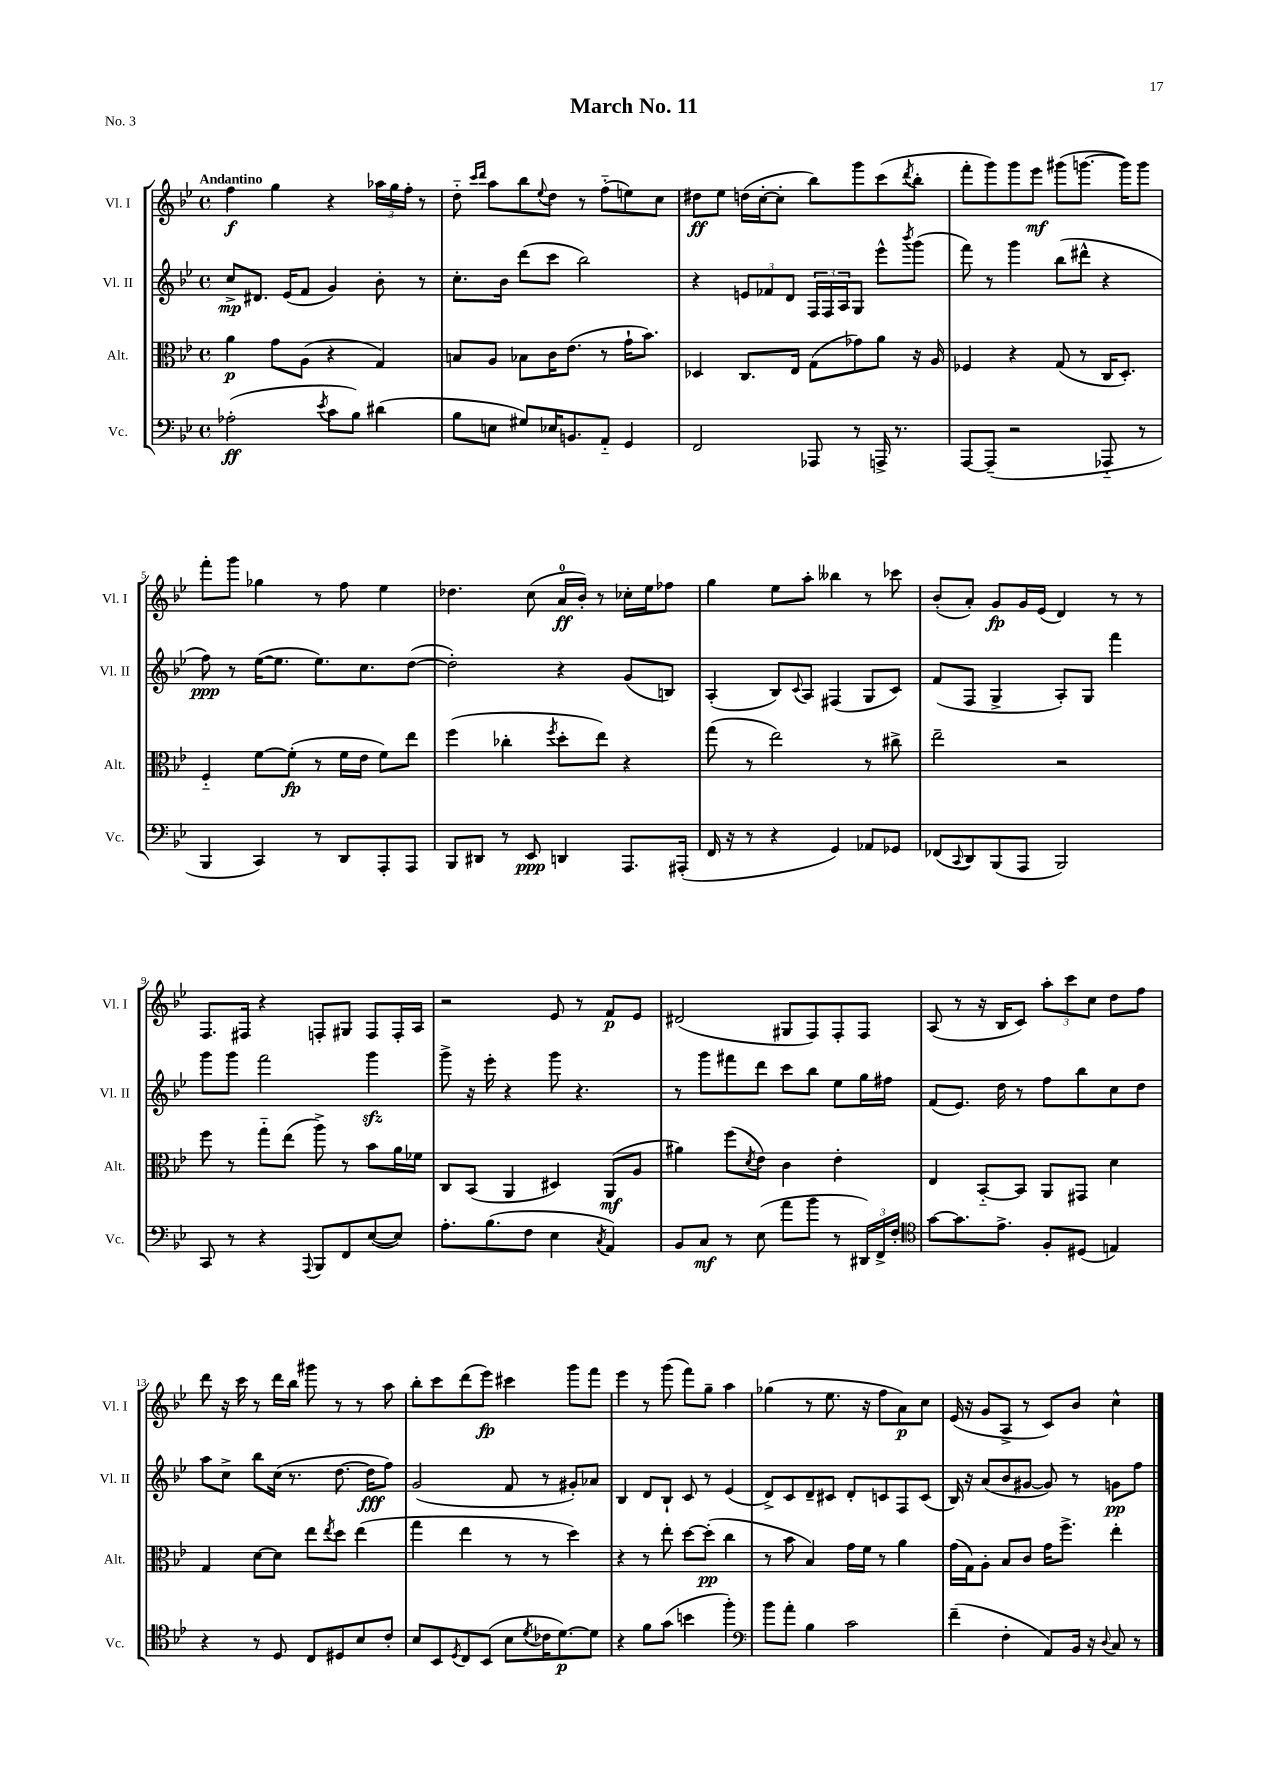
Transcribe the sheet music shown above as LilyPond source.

\header { title = "March No. 11" piece = "No. 3" }
<<
\new StaffGroup <<
\new Staff = "s0" \with { instrumentName = "Vl. I" shortInstrumentName = "Vl. I" } {
    \clef treble \key bes \major \defaultTimeSignature \time 4/4 \tempo "Andantino"
    f''4\f g''4 r4 \tuplet 3/2 { aes''16 g''16 f''16-. } r8 |
    d''8-_ \grace { c'''16 d'''16 } a''8 bes''8 \appoggiatura { ees''8 } d''8 r8 f''8-_( e''8) c''8 |
    dis''8\ff ees''8 d''16( c''16~-. c''8-. bes''8) g'''8 c'''8( \acciaccatura { d'''8 } bes''8-. |
    f'''8-. g'''8) g'''8 ees'''8\mf gis'''8( g'''8.~ g'''16) g'''8 |
    f'''8-. g'''8 ges''4 r8 f''8 ees''4 |
    des''4. c''8( a'16-0\ff bes'16-.) r8 ces''16-. ees''16 fes''8 |
    g''4 ees''8 a''8-. beses''4 r8 ces'''8 |
    bes'8-.( a'8-.) g'8\fp g'16 ees'16( d'4) r8 r8 |
    f8. fis16 r4 f8-. gis8 f8 f16-. a16 |
    r2 ees'8 r8 f'8\p ees'8 |
    dis'2( gis8 f8) f8-. f8 |
    a8( r8 r16 bes16 c'8) \tuplet 3/2 { a''8-. c'''8 c''8 } d''8 f''8 |
    d'''8 r16 c'''16 r8 d'''16 bes''16 gis'''8 r8 r8 a''8 |
    bes''8-. c'''8 d'''8( ees'''8\fp) cis'''4 g'''8 f'''8 |
    ees'''4 r8 g'''8( f'''8) g''8-- a''4 |
    ges''4( r8 ees''8. r16 f''8 a'8\p) c''8 |
    ees'16( r16 g'8 a8-> r8 c'8) bes'8 c''4-^ \bar "|." |
}
\new Staff = "s1" \with { instrumentName = "Vl. II" shortInstrumentName = "Vl. II" } {
    \clef treble \key bes \major \defaultTimeSignature \time 4/4
    c''8->\mp dis'8. ees'16( f'8 g'4) bes'8-. r8 |
    c''8.-. bes'16 d'''8( c'''8 bes''2) |
    r4 \tuplet 3/2 { e'8 fes'8 d'8 } \tuplet 3/2 { f16 f16 a16 } g8 ees'''8-^ \acciaccatura { bes'''8 } g'''8( |
    f'''8) r8 g'''4 bes''8( dis'''8-^ r4 |
    f''8\ppp) r8 ees''16~( ees''8. ees''8.) c''8. d''8~( |
    d''2-.) r4 g'8( b8) |
    a4-.( bes8) \appoggiatura { c'8 } a8 fis4( g8 c'8) |
    f'8( f8 g4-> a8-.) g8 f'''4 |
    g'''8 g'''8 f'''2 g'''4\sfz |
    g'''8-> r16 ees'''16-. r4 g'''8 r4. |
    r8 g'''8 fis'''8 d'''8 c'''8 bes''8 ees''8 g''16 fis''16 |
    f'8( ees'8.) d''16 r8 f''8 bes''8 c''8 d''8 |
    a''8 c''8-> bes''8 c''16( r8. d''8.~ d''16\fff f''8) |
    g'2( f'8 r8 gis'8-.) aes'8 |
    bes4 d'8 bes8-! c'8 r8 ees'4( |
    d'8->) c'8 d'8-- cis'8 d'8-. c'8 f8 c'8( |
    bes16) r16 a'8( bes'8 gis'8~ gis'8) r8 g'8\pp f''8 \bar "|." |
}
\new Staff = "s2" \with { instrumentName = "Alt." shortInstrumentName = "Alt." } {
    \clef alto \key bes \major \defaultTimeSignature \time 4/4
    a'4\p g'8 a8( r4 g4) |
    b8 a8 bes8 c'16 ees'8.( r8 g'16-! bes'8.) |
    des4 c8. ees16 g8( ges'8) a'8 r16 a16 |
    fes4 r4 g8( r8 c16 d8.-.) |
    f4-_ f'8~ f'8-.\fp( r8 f'16 ees'16 f'8) ees''8 |
    f''4( ces''4-. \acciaccatura { f''8 } d''8-. ees''8) r4 |
    g''8( r8 ees''2) r8 cis''8-> |
    ees''2-- r2 |
    f''8 r8 g''8-_ ees''8( a''8->) r8 bes'8 a'16 fes'16 |
    c8 bes,8( a,4 dis4) a,8\mf( a8 |
    ais'4) f''8( \acciaccatura { d'8 } ees'8) c'4 ees'4-. |
    ees4 bes,8~-_ bes,8 a,8 gis,8 d'4 |
    g4 d'8~ d'8 ees''8 \acciaccatura { ees''8 } d''8 ees''4( |
    g''4 ees''4 r8 r8 d''4) |
    r4 r8 ees''8-. d''8~ d''8-.\pp( c''4 |
    r8 bes'8 bes4) g'16 f'16 r8 a'4 |
    g'16( g16) a8-. bes8 c'8 g'16 f''8.-> ees''4-. \bar "|." |
}
\new Staff = "s3" \with { instrumentName = "Vc." shortInstrumentName = "Vc." } {
    \clef bass \key bes \major \defaultTimeSignature \time 4/4
    aes2-.\ff( \acciaccatura { ees'8 } c'8 bes8) dis'4( |
    bes8 e8 gis8) ees16 b,8. a,8-_ g,4 |
    f,2 aes,,8 r8 a,,16-> r8. |
    a,,8~ a,,8--( r2 aes,,8-_ r8 |
    bes,,4 c,4) r8 d,8 a,,8-. a,,8 |
    bes,,8 dis,8 r8 ees,8\ppp d,4 a,,8. ais,,16-.( |
    f,16 r16 r8 r4 g,4) aes,8 ges,8 |
    fes,8( \appoggiatura { c,8 } d,8) bes,,8( a,,8 bes,,2) |
    c,8 r8 r4 \appoggiatura { a,,8 } bes,,8 f,8 ees8~( ees8) |
    a8.-. bes8.( f8 ees4 \acciaccatura { c8 } a,4) |
    bes,8 c8\mf r8 ees8( a'8 bes'8 r8 \tuplet 3/2 { dis,16) f,16-> f16-. } |
    \clef tenor g'8~ g'8. ees'8.-> f8-. dis8( e4) |
    r4 r8 d8 c8 dis8 bes8 c'8-. |
    bes8 bes,8 \acciaccatura { d8 } c8 bes,8( bes8 \acciaccatura { d'8 } ces'16 d'8.~\p) d'8 |
    r4 f'8 g'8( b'4 f''4-.) |
    \clef bass bes'8 a'8-. bes4 c'2 |
    f'4--( f4-. a,8) bes,16 r16 \appoggiatura { d8 } c8 r8 \bar "|." |
}
>>
>>
